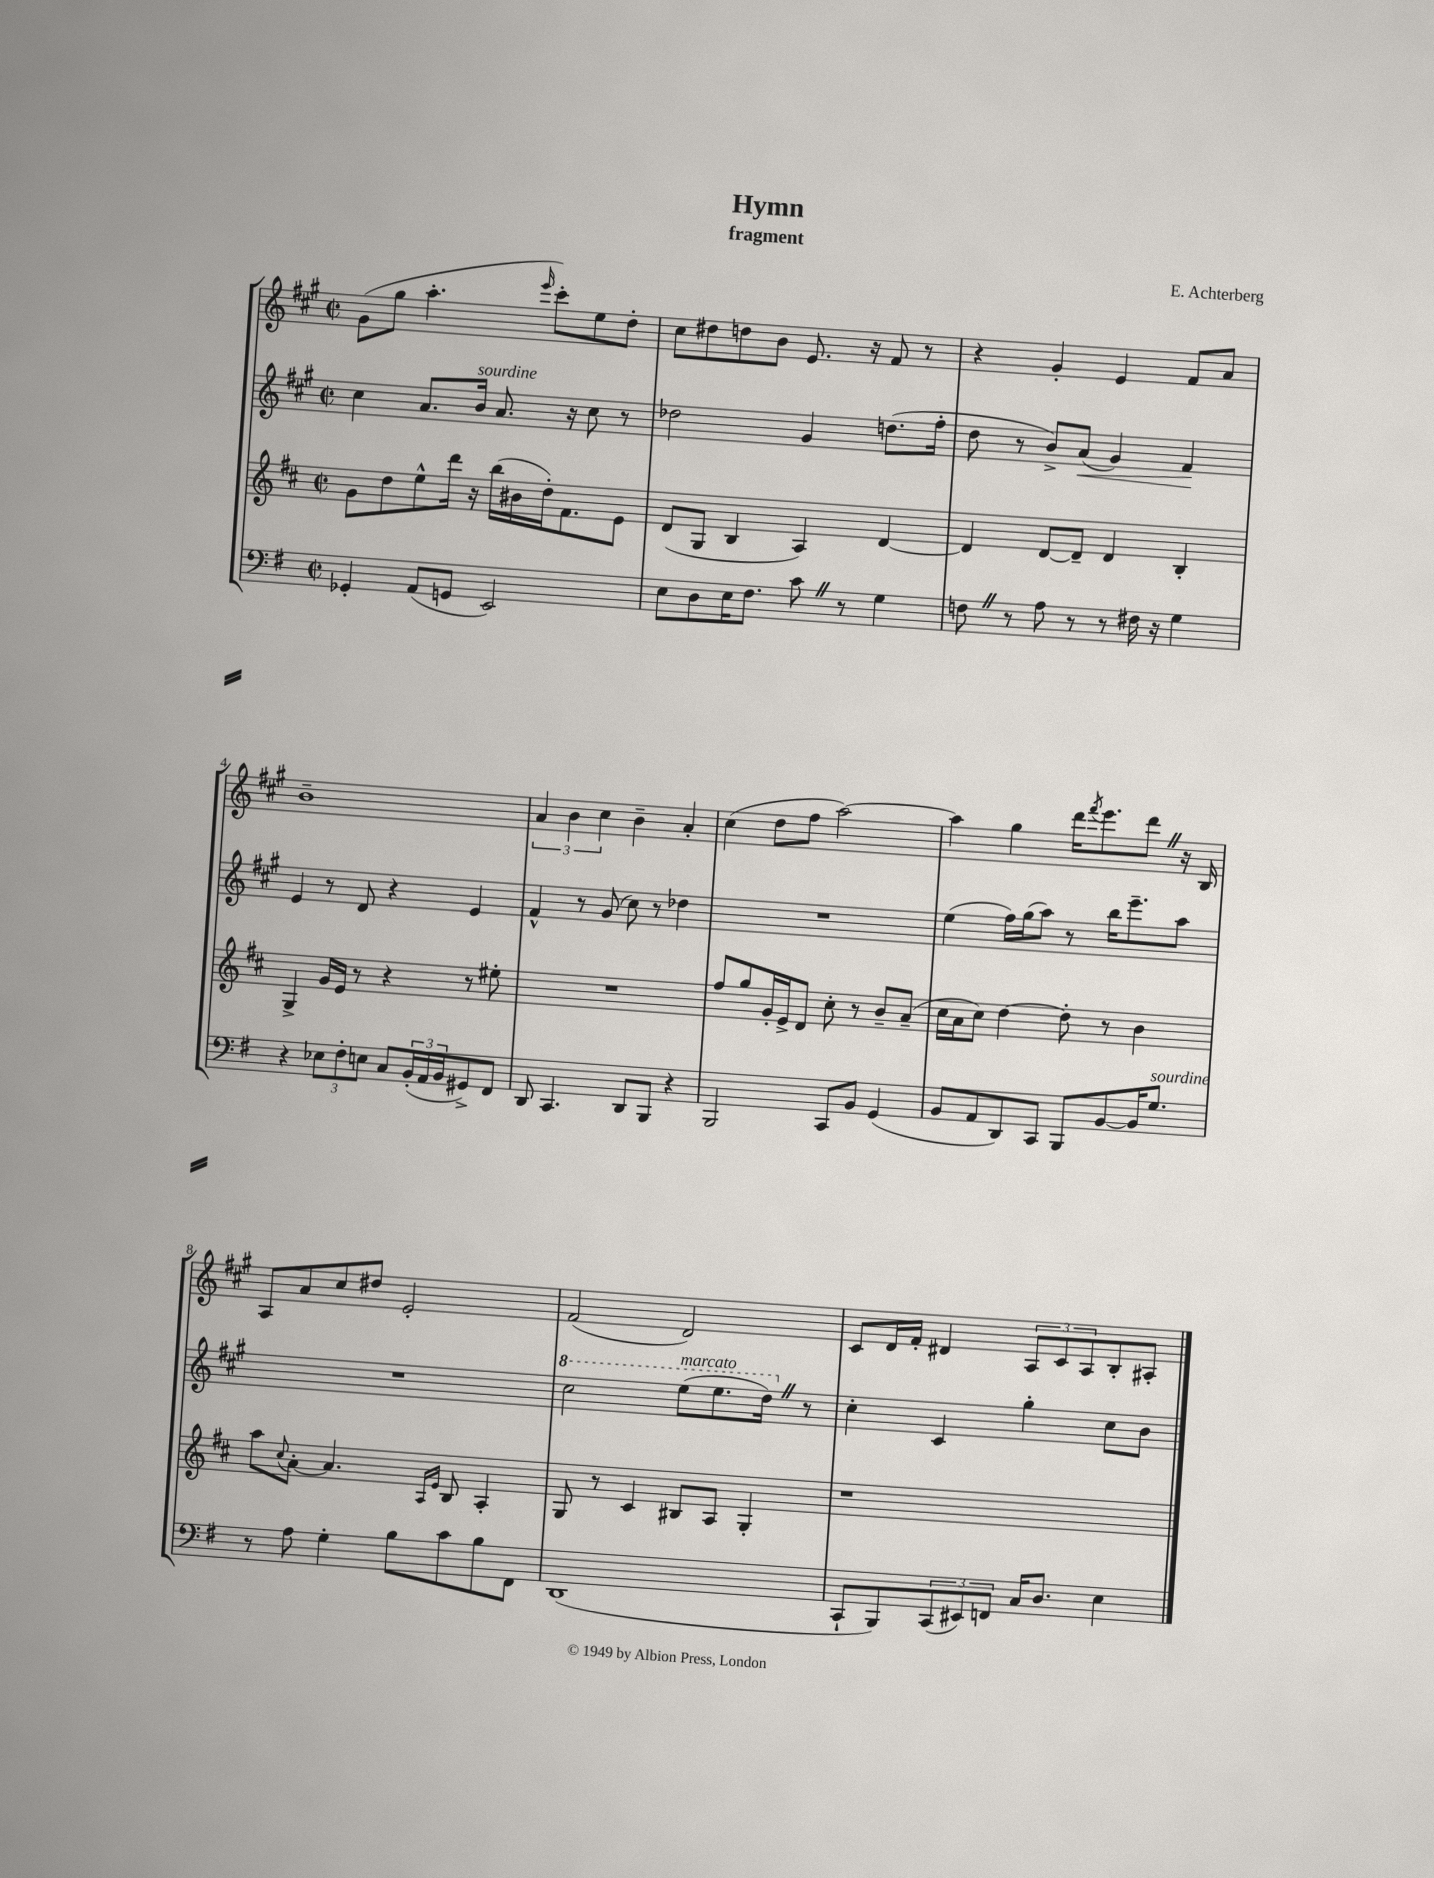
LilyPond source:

\header { title = "Hymn" composer = "E. Achterberg" subtitle = "fragment" }
<<
\new StaffGroup <<
\new Staff = "s0" {
    \clef treble \key a \major \defaultTimeSignature \time 2/2
    gis'8( gis''8 a''4.-. \grace { e'''16 } cis'''8-.) e''8 d''8-. |
    cis''8 dis''8 d''8 b'8 e'8. r16 fis'8 r8 |
    r4 gis'4-. e'4 fis'8 a'8 |
    b'1-- |
    \tuplet 3/2 { a'4 b'4 cis''4 } b'4-- a'4-. |
    cis''4( d''8 fis''8 a''2~) |
    a''4 gis''4 d'''16 \acciaccatura { fis'''8 } e'''8. d'''8 \once \override BreathingSign.text = \markup { \musicglyph "scripts.caesura.straight" } \breathe r16 b16 |
    a8 a'8 cis''8 dis''8 e'2-. |
    fis'2( d'2) |
    cis'8 d'16 fis'16-. dis'4 \tuplet 3/2 { a8 cis'8 a8 } b8-. ais8-. \bar "|." |
}
\new Staff = "s1" {
    \clef treble \key a \major \defaultTimeSignature \time 2/2
    cis''4 a'8. b'16^\markup { \italic "sourdine" } a'8. r16 cis''8 r8 |
    des''2 gis'4 d''8.( fis''16-. |
    d''8 r8 b'8->) a'8\<( gis'4) fis'4\! |
    e'4 r8 d'8 r4 e'4 |
    fis'4-^ r8 gis'8( cis''8) r8 des''4 |
    R1 |
    e''4( fis''16) gis''16( a''8) r8 b''16 e'''8.-- a''8 |
    R1 |
    \ottava #1 cis'''2 e'''8^\markup { \italic "marcato" }( e'''8. d'''16) \once \override BreathingSign.text = \markup { \musicglyph "scripts.caesura.straight" } \breathe \ottava #0 r8 |
    cis''4-. cis'4 gis''4-. cis''8 b'8 \bar "|." |
}
\new Staff = "s2" {
    \clef treble \key d \major \defaultTimeSignature \time 2/2
    g'8 d''8 e''8-^ d'''16 r16 b''16( bis'16 d''16-.) fis'8. e'8 |
    d'8( g8 b4 a4) d'4~ |
    d'4 d'8~ d'8-- d'4 b4-. |
    g4-> g'16 e'16 r8 r4 r8 eis''8-. |
    R1 |
    fis''8 g''8 g'16-. e'16-> d'8 cis''8-. r8 b'8-- a'8--( |
    cis''16 a'16 cis''8) d''4~ d''8-. r8 b'4 |
    a''8 \appoggiatura { cis''8 } a'8~-. a'4. \grace { a16 e'16 } b8 a4-. |
    g8 r8 cis'4 bis8 a8 g4-. |
    r1 \bar "|." |
}
\new Staff = "s3" {
    \clef bass \key g \major \defaultTimeSignature \time 2/2
    ges,4-. a,8( g,8 e,2) |
    e8 d8 e16 fis8. c'8 \once \override BreathingSign.text = \markup { \musicglyph "scripts.caesura.straight" } \breathe r8 g4 |
    f8 \once \override BreathingSign.text = \markup { \musicglyph "scripts.caesura.straight" } \breathe r8 a8 r8 r8 fis16 r16 g4 |
    r4 \tuplet 3/2 { ees8 fis8-. e8 } c8 \tuplet 3/2 { b,16-.( a,16 b,16 } gis,8->) fis,8 |
    d,8 c,4. d,8 b,,8 r4 |
    b,,2 c,8 b,8 g,4( |
    b,8 a,8 d,8) c,8 b,,8 b,8~ b,16 g8.^\markup { \italic "sourdine" } |
    r8 a8 g4-. b8 c'8 b8 fis,8 |
    d,1( |
    c,8-! b,,8) \tuplet 3/2 { c,8( eis,8) f,8 } c16 d8. e4 \bar "|." |
}
>>
>>
